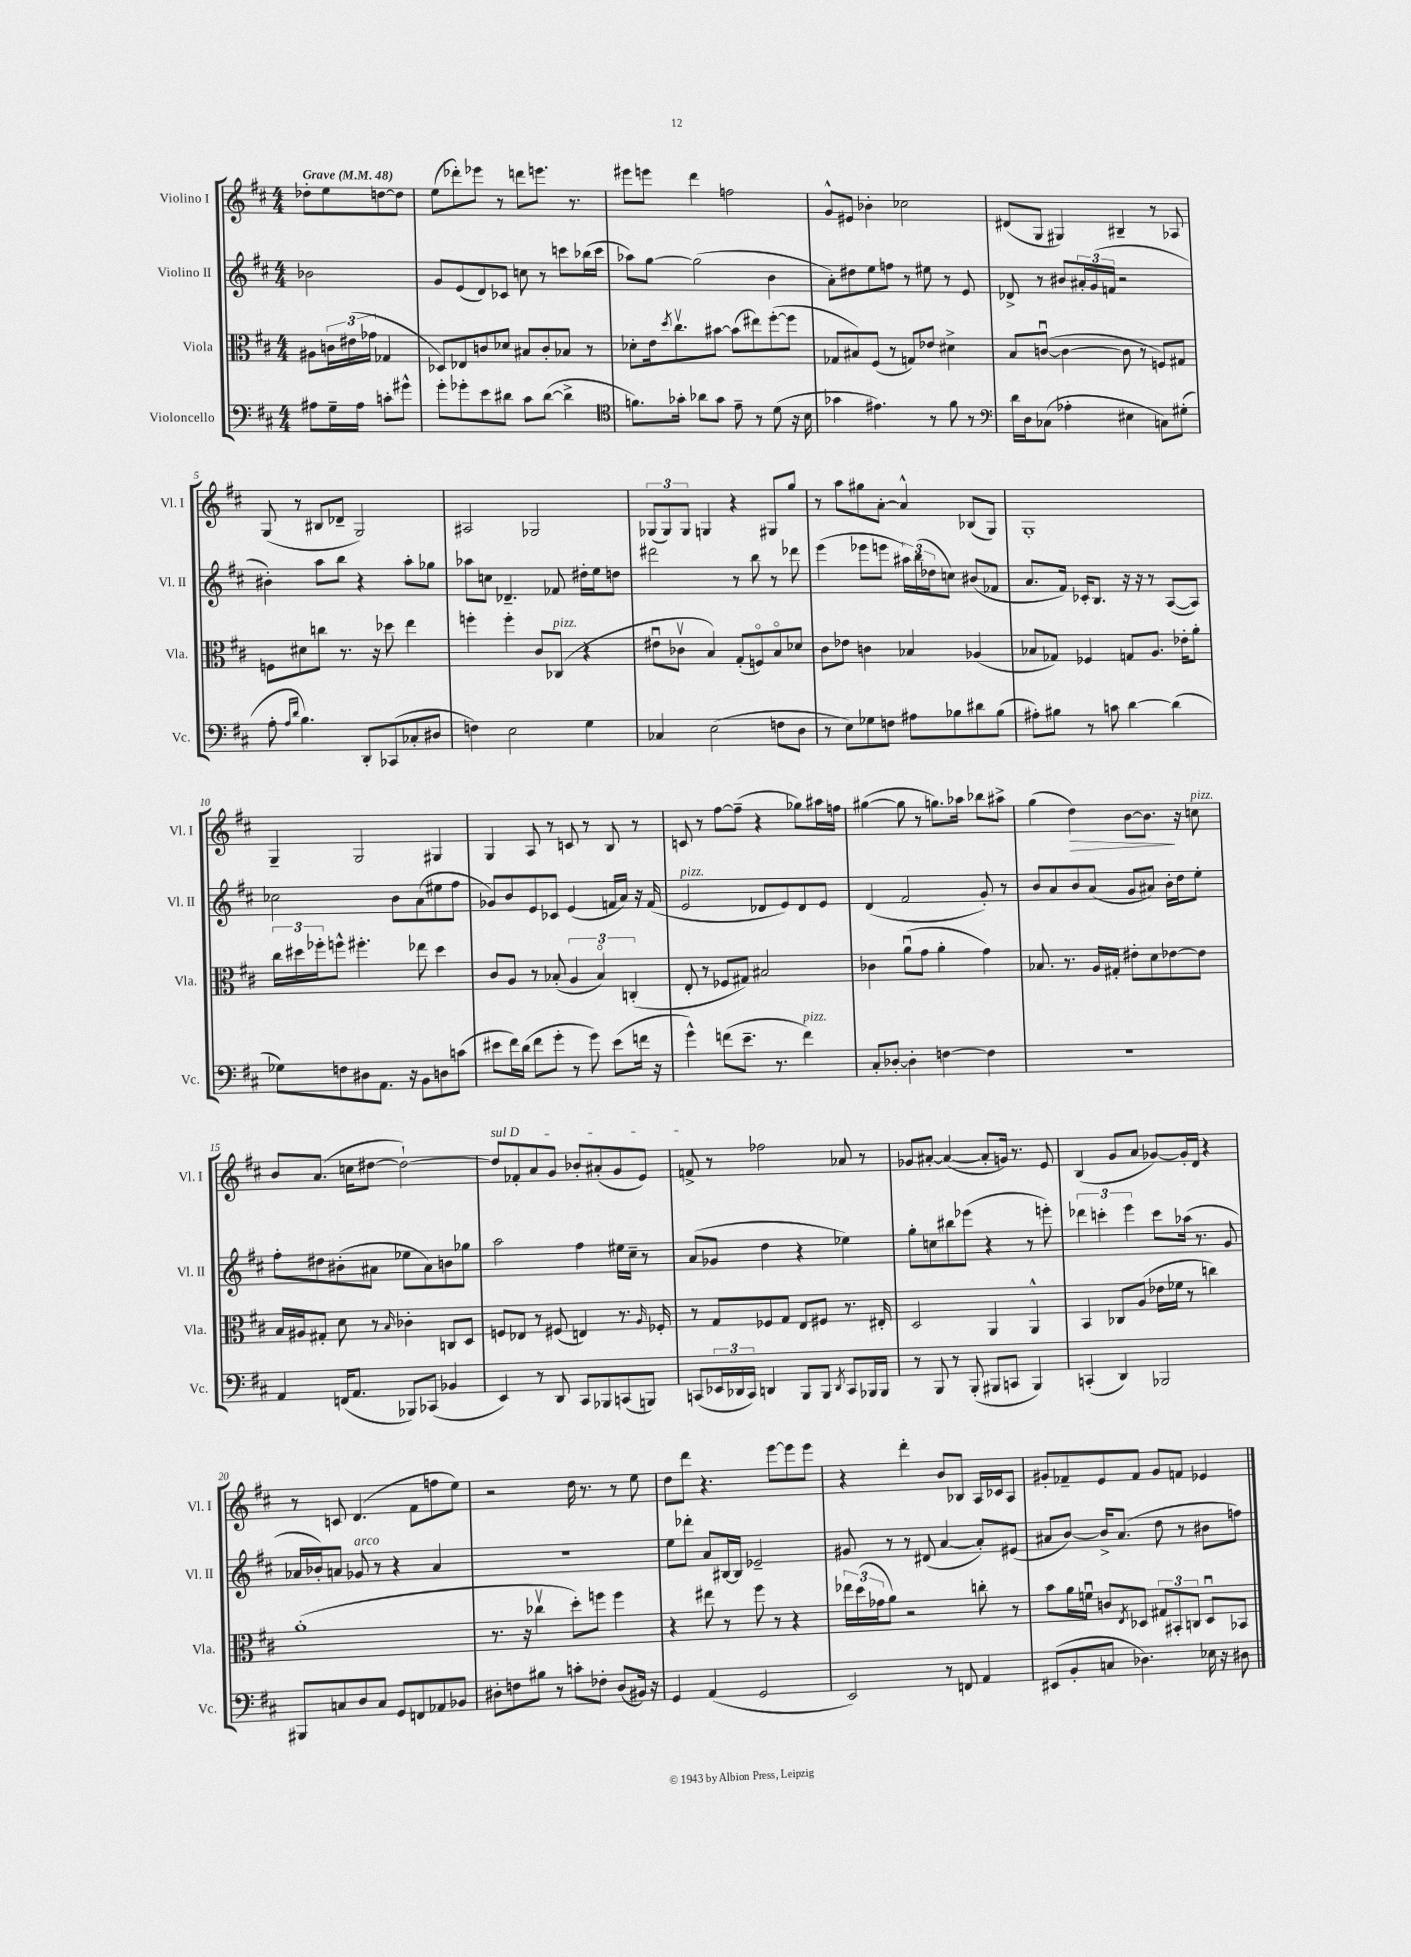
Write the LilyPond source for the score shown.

<<
\new StaffGroup <<
\new Staff = "s0" \with { instrumentName = "Violino I" shortInstrumentName = "Vl. I" } {
    \clef treble \key d \major \numericTimeSignature \time 4/4 \partial 2 \tempo "Grave" 4 = 48
    des''8-. e''8 d''8~ d''8 |
    e''8( des'''8-.) ees'''8 r8 d'''8 e'''8. r8. |
    eis'''8 e'''8 d'''4 f''2 |
    g'8-^ eis'8 bes'4-. ces''2 |
    dis'8( g8 gis4) bis4-- r8 aes8 |
    g8( r8 bis8 des'8-- g2) |
    ais2 ges2 |
    \tuplet 3/2 { ges8( ges8) ges8 } g4 r4 gis8 g''8 |
    r8 a''8 gis''8 a'8~-. a'4-^ bes8( g8) |
    g1-. |
    g4-- g2 gis4 |
    g4 a8 r8 c'8 r8 b8 r8 |
    c'8 r8 fis''8~ fis''8--( r4 ges''8) ais''16 f''16 |
    gis''4~( gis''8 r8 g''8.) aes''16 bes''8 ais''8-> |
    g''4( d''4\>) b'8~ b'8.\! r16 c''8^\markup { \italic "pizz." } |
    b'8 a'8.( c''16 dis''8~ dis''2~-!) |
    \once \override TextSpanner.bound-details.left.text = \markup { \italic "sul D" } dis''8\startTextSpan fes'8-. a'8 g'8 bes'8-. ais'8-.( g'8 e'8) |
    f'8->\stopTextSpan r8 fes''2 aes'8 r8 |
    ges'8 ais'8~-. ais'4~( ais'8-. g'16) r8. e'8 |
    b4( g'8 a'8 ges'8~) ges'16-. d'16 r4 |
    r8 c'8 d'4.( fis'8 f''8 e''8) |
    r2 d''16 r8. r8 e''8 |
    d''8 d'''8 r4. e'''8~ e'''8 e'''8 |
    r4 d'''4-. b'8 bes8 a16 ces'16 a8 |
    gis'8-. fes'8-- e'8 fes'8 gis'8 f'8 ees'4 \bar "|." |
}
\new Staff = "s1" \with { instrumentName = "Violino II" shortInstrumentName = "Vl. II" } {
    \clef treble \key d \major \numericTimeSignature \time 4/4 \partial 2
    bes'2 |
    g'8 e'8( d'8) ces'8 c''8 r8 c'''8 bes''16( c'''16 |
    aes''8) g''8~ g''2( b'4 |
    a'8-.) dis''8 e''8 f''8 r8 eis''8 r8 e'8 |
    des'8-> r8 bis'8 \tuplet 3/2 { ais'16-. g'16( f'16 } r2 |
    bis'4-.) a''8 b''8 r4 a''8-. ges''8 |
    aes''8 c''8 des'4.-- fes'8 dis''16-. e''16 d''8 |
    dis'''2 r8 b''8 r8 des'''8 |
    e'''4( ees'''8 e'''8 \tuplet 3/2 { ais''16) b''16( des''16 } c''8) bis'8( fes'8 |
    a'8. fis'16) ces'16-. b8. r16 r16 r8 a8~( a8) |
    ces''2 b'8 a'8( eis''8 fis''8 |
    ges'8) b'8 e'8 ces'8 e'4( f'16 a'16) r16 f'16( |
    e'2^\markup { \italic "pizz." } des'8 e'8) des'8 e'8 |
    d'4( fis'2 g'8-.) r8 |
    b'8 a'8 b'8 a'8( g'8 ais'8) b'16-. d''16 e''8-. |
    fis''8-. dis''8 bis'8-.( ais'8 ees''8 ais'8) b'8 ges''8 |
    a''2 fis''4 eis''16 cis''16-- r8 |
    a'8( ges'8 d''4 r4 ees''4) |
    g''8-. c''8 bis''8 ees'''8( r4 r8 e'''8-.) |
    \tuplet 3/2 { des'''4 c'''4-. e'''4 } c'''8 aes''16( r8. g'8 |
    aes'16 bes'16-.) a'8 ges'8^\markup { \italic "arco" } r8 r4 a'4 |
    R1 |
    e''8 des'''8-. a'8 bis16~ bis16 ees'2-- |
    gis'8 r8 r8 dis'8( a'4~ a'8-.) eis'8( |
    ais'8 b'8~) b'16-> ais'8.( d''8 r8 bis'8 f''8) \bar "|." |
}
\new Staff = "s2" \with { instrumentName = "Viola" shortInstrumentName = "Vla." } {
    \clef alto \key d \major \numericTimeSignature \time 4/4 \partial 2
    ais8 \tuplet 3/2 { c'16 eis'16( ges'16 } ges4 |
    des8) ees8 c'8 des'8 bis8 c'8-. bes8 r8 |
    des'8-. e'16 \acciaccatura { d''8 } cis''8.\upbow bis'8~ bis'8( eis''8) fis''8~-.( fis''8 |
    ges8 bis8) fis8( r8 g8) ees'8 dis'4-> |
    b8 c'8~\downbow( c'4~ c'8 r8 f8) gis8 |
    f8 dis'8 c''8 r8. r16 des''8 e''4 |
    f''4-. f''4-. cis'8 ces8^\markup { \italic "pizz." }( r4 |
    eis'8\downbow ces'8\upbow b4) g8-.( f8\flageolet) b8\flageolet des'8 |
    cis'8 ees'8 c'4 bes4 aes4( |
    bes8 ges8) fes4 g8 a8. ees'16-. a'8-. |
    \tuplet 3/2 { cis''16 dis''16 fes''16-. } f''8-^ fis''4.-. ees''8 dis''4 |
    cis'8 a8 r8 bes8-.( \tuplet 3/2 { a4 bes4\flageolet) c4-.( } |
    e8-. r8 fes8 gis8) bis2 |
    ces'4 a'8\downbow( g'8 a'4-. g'4) |
    bes8. r8. a16 gis16-. eis'8-. d'8 ees'8~ ees'8 |
    b16 ais16 gis8-. d'8 r8 \grace { b16 } ces'4-. c8 d8 |
    f8 ees8 r8 fis8( e4) r8. \grace { a16 } fes16-. |
    r8 g8 fes8 g8 e8 fis8 r8. eis16-. |
    d2 a,4 a,4-^ |
    b,4 ces8 a8( ees'16 fes'16 r8 c''4) |
    a'1-.( |
    r8. r16 ces''4\upbow d''8-.) f''8 f''4 |
    r4 eis''8 r8 fis''8 r8 r4 |
    \tuplet 3/2 { ees''16 d''16( ges'16 } a'8) r2 c''8-. r8 |
    b'8 a'16 f'16\downbow c'8 \acciaccatura { e8 } des8 \tuplet 3/2 { gis8 bis,8-. c8 } des8\downbow bes,8 \bar "|." |
}
\new Staff = "s3" \with { instrumentName = "Violoncello" shortInstrumentName = "Vc." } {
    \clef bass \key d \major \numericTimeSignature \time 4/4 \partial 2
    ais8 g16-- ais16 c'8-. gis'8-^ |
    g'8-. ges'8-. e'8 dis'8 cis'8 dis'8~( dis'4-> |
    \clef tenor f'8.) ges'16-. aes'8 ges'8 e'8-- r8 d'8( r16 b16 |
    ges'4 eis'4.) r8 fis'8 r8 |
    \clef bass d'16 d16 ces8( aes4-. eis4 c8) gis8-.( |
    a8-. \grace { a16 d'16 } b4.) d,8-. ces,8( ces8-. dis8 |
    f4) e2 g4 |
    ces4 e2( f8 d8 |
    r8 e8) ges8 f8 ais8 bes8 dis'8 bes8( |
    ais8-.) bis8 r8 c'8 d'4~ d'4( |
    ges8) f8 dis8 a,8. r16 b,8 d8 c'8( |
    eis'8 fis'16) d'16( fis'8 g'8-. r8 g'8) eis'8( f'16 r16 |
    g'4-^) f'8( e'8.-- r8. f'4^\markup { \italic "pizz." }) |
    cis8-. des8~-. des4-. f4~ f4 |
    r1 |
    a,4 f,16( a,8. bes,,8) ces,8( bes,4 |
    e,4) r8 d,8 cis,8 bes,,8 c,8( b,,8) |
    c,8( \tuplet 3/2 { ees,16 des,16 c,16) } d,4 b,,8 b,,8 \acciaccatura { d,8 } c,8 bes,,16 bes,,16 |
    r8 b,,8 r8 b,,8-.( bis,,8 c,8 bis,,4) |
    c,4-.( d,4) bes,,2 |
    bis,,8 c8 d8 c8 g,8 f,8 aes,8 bes,8 |
    dis8-. f8 bis8 r8 c'8-. fes8-. dis8( bis,16) r16 |
    g,4 a,4( g,2 |
    e,2) r8 f,8 a,4 |
    eis,8( b,8-. c8 des4.) ees16 r16 dis8 \bar "|." |
}
>>
>>
